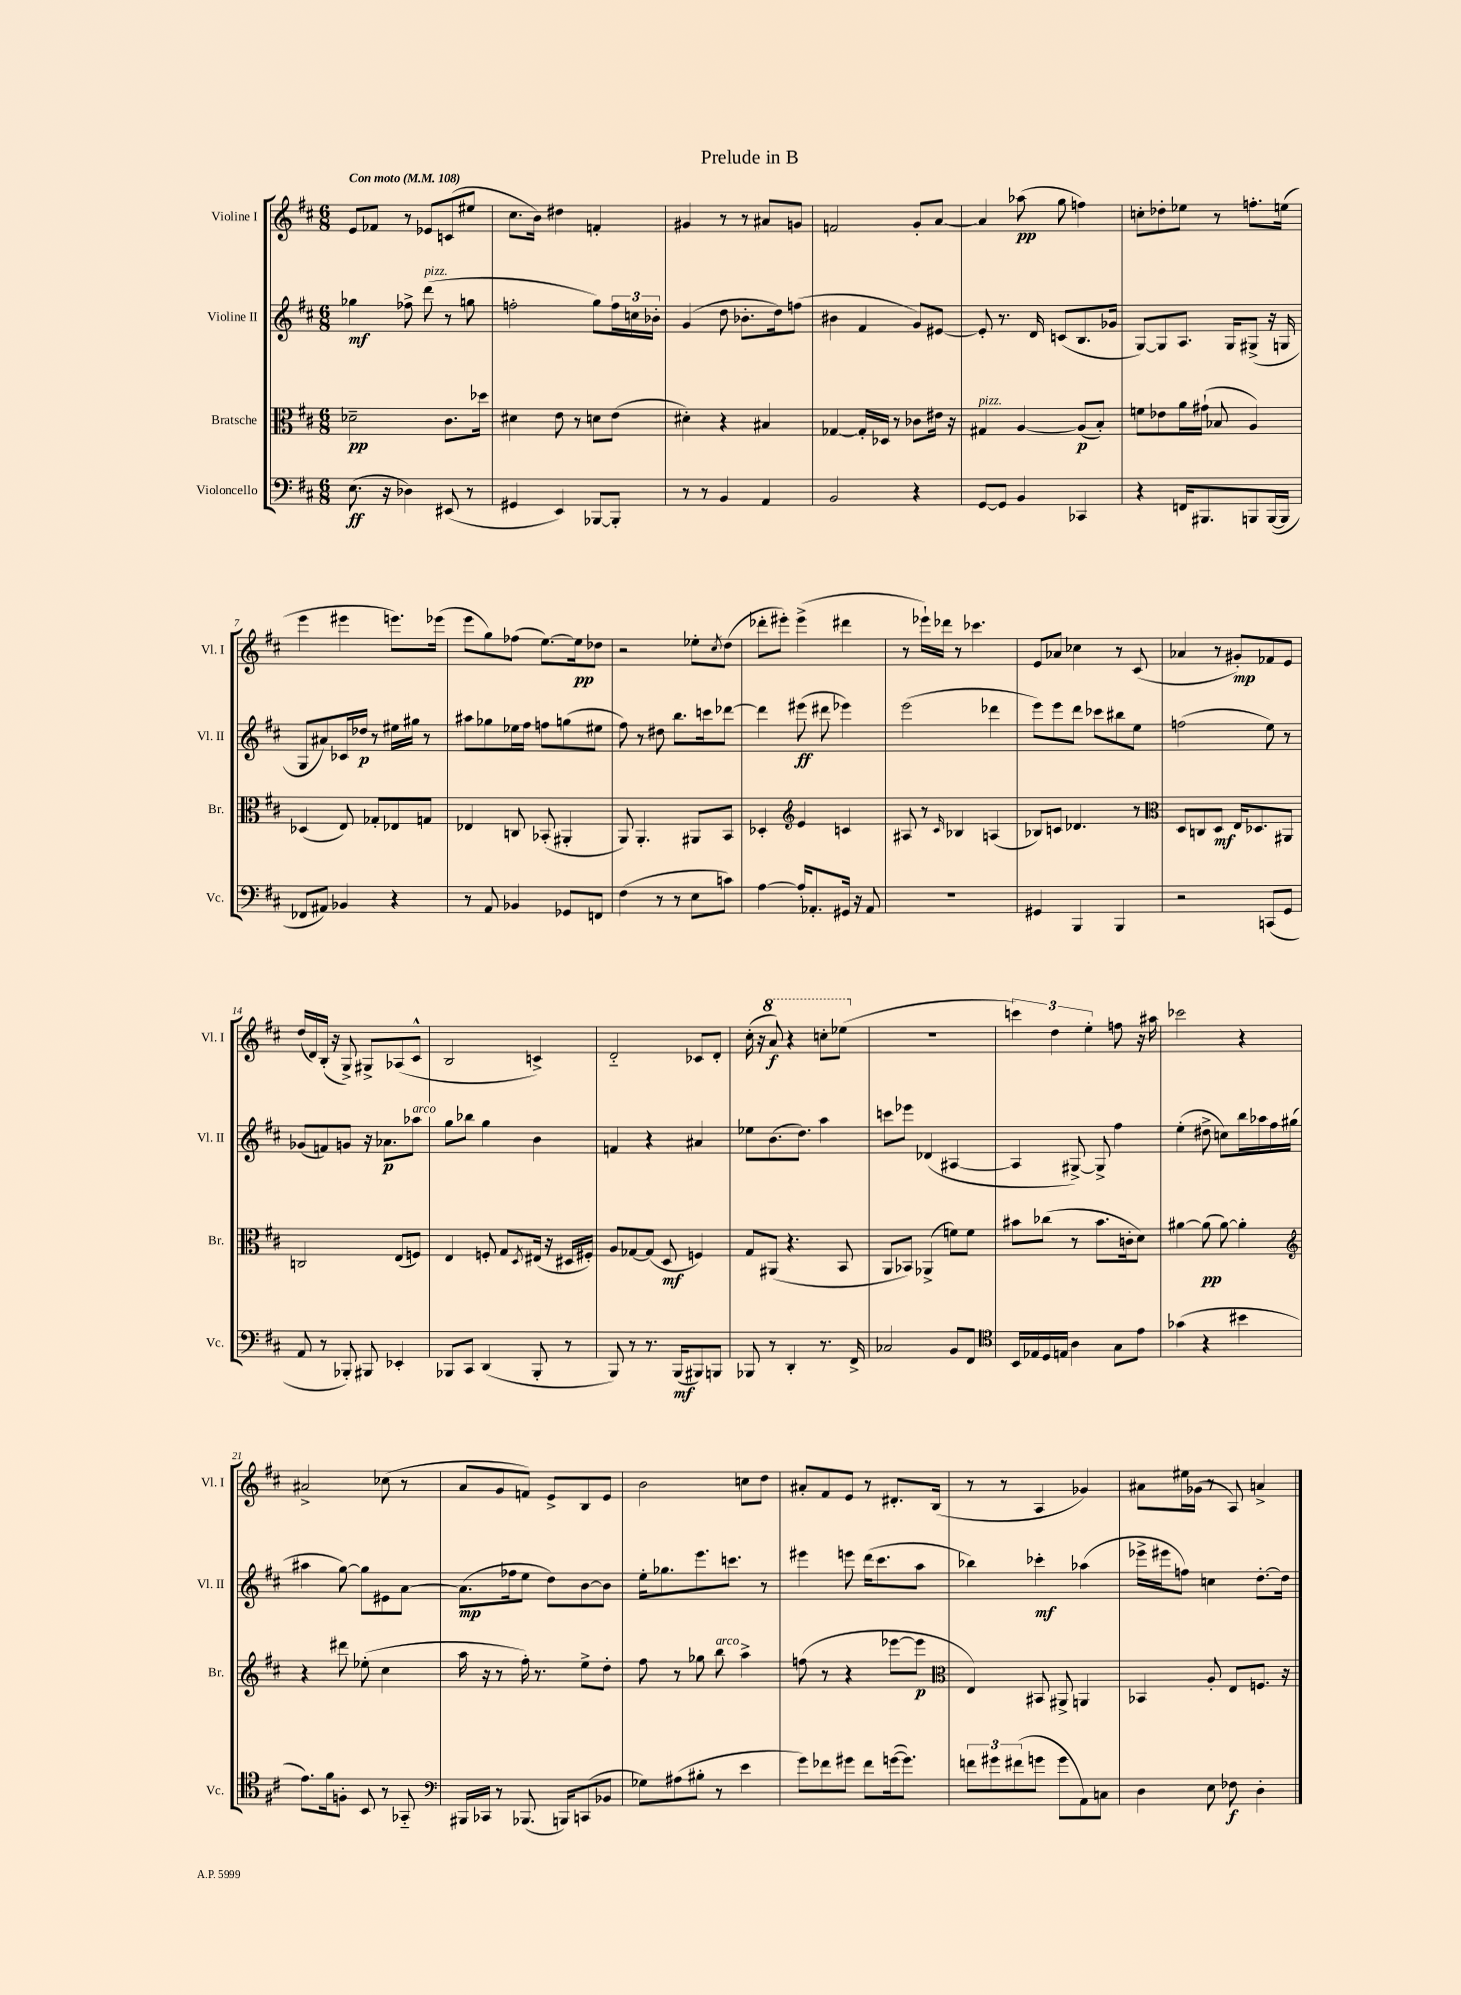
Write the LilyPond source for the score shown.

\header { title = "Prelude in B" }
<<
\new StaffGroup <<
\new Staff = "s0" \with { instrumentName = "Violine I" shortInstrumentName = "Vl. I" } {
    \clef treble \key d \major \numericTimeSignature \time 6/8 \tempo "Con moto" 4 = 108
    e'8 fes'8 r8 ees'8 c'8( eis''8 |
    cis''8. b'16) dis''4 f'4-. |
    gis'4 r8 r8 ais'8 g'8 |
    f'2 g'8-. a'8~ |
    a'4 aes''8\pp( g''8 f''4) |
    c''8-. des''8-. ees''8 r8 f''8.-. e''16( |
    e'''4 eis'''4 e'''8.) ees'''16( |
    e'''8 g''8) fes''8( e''8.~) e''16\pp des''8 |
    r2 ees''8-. \acciaccatura { cis''8 } d''8( |
    des'''8-. eis'''8-.) eis'''4->( dis'''4 |
    r8 ees'''16-!) des'''16 r8 ces'''4. |
    e'8 aes'8 ces''4 r8 cis'8( |
    aes'4 r8 gis'8-.\mp) fes'8 e'8 |
    d''16( d'16) b16-.( r16 g8->) gis8-> aes8( cis'8-^ |
    b2 c'4->) |
    d'2-_ ces'8 d'8-. |
    cis''16-.( r16 \ottava #1 a''8\f) r4 c'''8-. ees'''8( \ottava #0 |
    R2. |
    \tuplet 3/2 { c'''4) d''4 e''4-. } f''8 r16 ais''16 |
    ces'''2 r4 |
    ais'2-> ces''8( r8 |
    a'8 g'8 f'8) e'8-> b8 e'8 |
    b'2 c''8 d''8 |
    ais'8-. fis'8 e'8 r8 dis'8.-. b16( |
    r8 r8 a4 ges'4) |
    ais'8 eis''16 ges'16( r8 a8) a'4-> \bar "|." |
}
\new Staff = "s1" \with { instrumentName = "Violine II" shortInstrumentName = "Vl. II" } {
    \clef treble \key d \major \numericTimeSignature \time 6/8
    ges''4\mf fes''8-> d'''8^\markup { \italic "pizz." }( r8 g''8 |
    f''2-. g''8) \tuplet 3/2 { f''16 c''16 bes'16-. } |
    g'4( d''8 bes'8.-. d''16) f''8( |
    bis'4 fis'4 g'8) eis'8~ |
    eis'8-. r8. d'16 c'8( b8. ges'16 |
    g8~) g8 a8. g16 gis8->( r16 g16 |
    g8 ais'8) ces'16 des''16\p r8 eis''16 gis''16 r8 |
    ais''8 ges''8 ees''16 fis''16 f''8 g''8( eis''8 |
    fis''8) r8 dis''8 b''8. c'''16 des'''8~ |
    des'''4 eis'''8\ff( dis'''8 ees'''4) |
    e'''2( des'''4 |
    e'''8) e'''8 d'''8 ces'''8 bis''8 e''8 |
    f''2( e''8) r8 |
    ges'8( f'8) g'8 r16 aes'8.\p aes''8^\markup { \italic "arco" } |
    g''8 bes''8 g''4 b'4 |
    f'4 r4 ais'4 |
    ees''8 b'8.( d''8.) a''4 |
    c'''8 ees'''8 des'4( ais4~ |
    ais4 gis8~->) gis8-> fis''4 |
    e''4-.( dis''8-> c''8) b''16 aes''16 fis''16 gis''16( |
    ais''4 g''8~) g''8 eis'8 a'8~ |
    a'8.\mp( fes''16 e''8 d''8) b'8~ b'8 |
    e''16-. ges''8. e'''8. c'''8. r8 |
    eis'''4 e'''8 d'''16( cis'''8. a''8 |
    bes''4) ces'''4-.\mf aes''4( |
    ees'''16-> eis'''16 f''8) c''4 d''8.~-. d''16 \bar "|." |
}
\new Staff = "s2" \with { instrumentName = "Bratsche" shortInstrumentName = "Br." } {
    \clef alto \key d \major \numericTimeSignature \time 6/8
    des'2--\pp cis'8. des''16 |
    dis'4 e'8 r8 d'8 e'8( |
    dis'4-.) r4 bis4 |
    ges4~ ges16-. des16 r8 ces'8 eis'16 r16 |
    gis4^\markup { \italic "pizz." } a4~ a8\p( b8-.) |
    f'8 ees'8 a'16 gis'16-!( bes8 a4) |
    des4( e8) ges8-. ees8 g8 |
    ees4 c8 bes,8-.( ais,4-. |
    a,8) a,4.-. ais,8 b,8 |
    des4-. \clef treble e'4 c'4 |
    ais8 r8 \grace { cis'16 } bes4 a4( |
    bes8) c'8 des'4. r8 |
    \clef alto d8 c8 d8\mf e16 des8. ais,8 |
    c2 e8( f8) |
    e4 f8-. g8 \acciaccatura { d8 } eis16( r16 dis16 fis16-.) |
    a8 ges8~ ges8( d8\mf f4) |
    g8 ais,8( r4. b,8 |
    a,8 bes,8) aes,4->( f'8) f'8 |
    bis'8 ces''8( r8 bis'8. c'16-. d'8) |
    ais'4~ ais'8\pp( ais'8~) ais'4-. |
    \clef treble r4 dis'''8 ees''8-.( cis''4 |
    a''16 r16 r8 fis''16-.) r8. e''8-> d''8-. |
    fis''8 r8 ges''8 b''8^\markup { \italic "arco" } a''4-> |
    f''8( r8 r4 ees'''8~ ees'''8\p |
    \clef alto e4) bis,8 ais,8-> a,4 |
    bes,4 a8-. e8 f8. r16 \bar "|." |
}
\new Staff = "s3" \with { instrumentName = "Violoncello" shortInstrumentName = "Vc." } {
    \clef bass \key d \major \numericTimeSignature \time 6/8
    e8.\ff( r16 des4) eis,8( r8 |
    gis,4 e,4) bes,,8~ bes,,8-. |
    r8 r8 b,4 a,4 |
    b,2 r4 |
    g,8~ g,8 b,4 ces,4 |
    r4 f,16 bis,,8. b,,8 b,,16~( b,,16 |
    fes,8 ais,8) bes,4 r4 |
    r8 a,8 bes,4 ges,8 f,8 |
    fis4( r8 r8 e8 c'8) |
    a4~ a16-. aes,8.-. gis,16 r16 aes,8 |
    R2. |
    gis,4 b,,4 b,,4 |
    r2 c,8( g,8 |
    a,8 r8 bes,,8-.) bis,,8 ees,4-. |
    bes,,8 cis,8 d,4( bes,,8-. r8 |
    b,,8) r8 r8. b,,16\mf( bis,,8) b,,8 |
    bes,,8 r8 d,4-. r8. fis,16-> |
    ces2 b,8 fis,8 |
    \clef tenor b,16 ees16 d16 e16 a4 g8 e'8 |
    ges'4( r4 bis'4 |
    e'8.) fis'16 f8-. b,8 r8 ges,8-_ |
    \clef bass bis,,16 ces,16 r8 bes,,8.( b,,16) c,8( bes,8 |
    ges8) ais8( bis8-. r8 e'4 |
    g'8) fes'8 gis'8 fes'8 g'16~( g'8.) |
    \tuplet 3/2 { f'8 gis'8 fis'8( } g'8 g'8 a,8) c8 |
    d4 e8 fes8\f d4-. \bar "|." |
}
>>
>>
